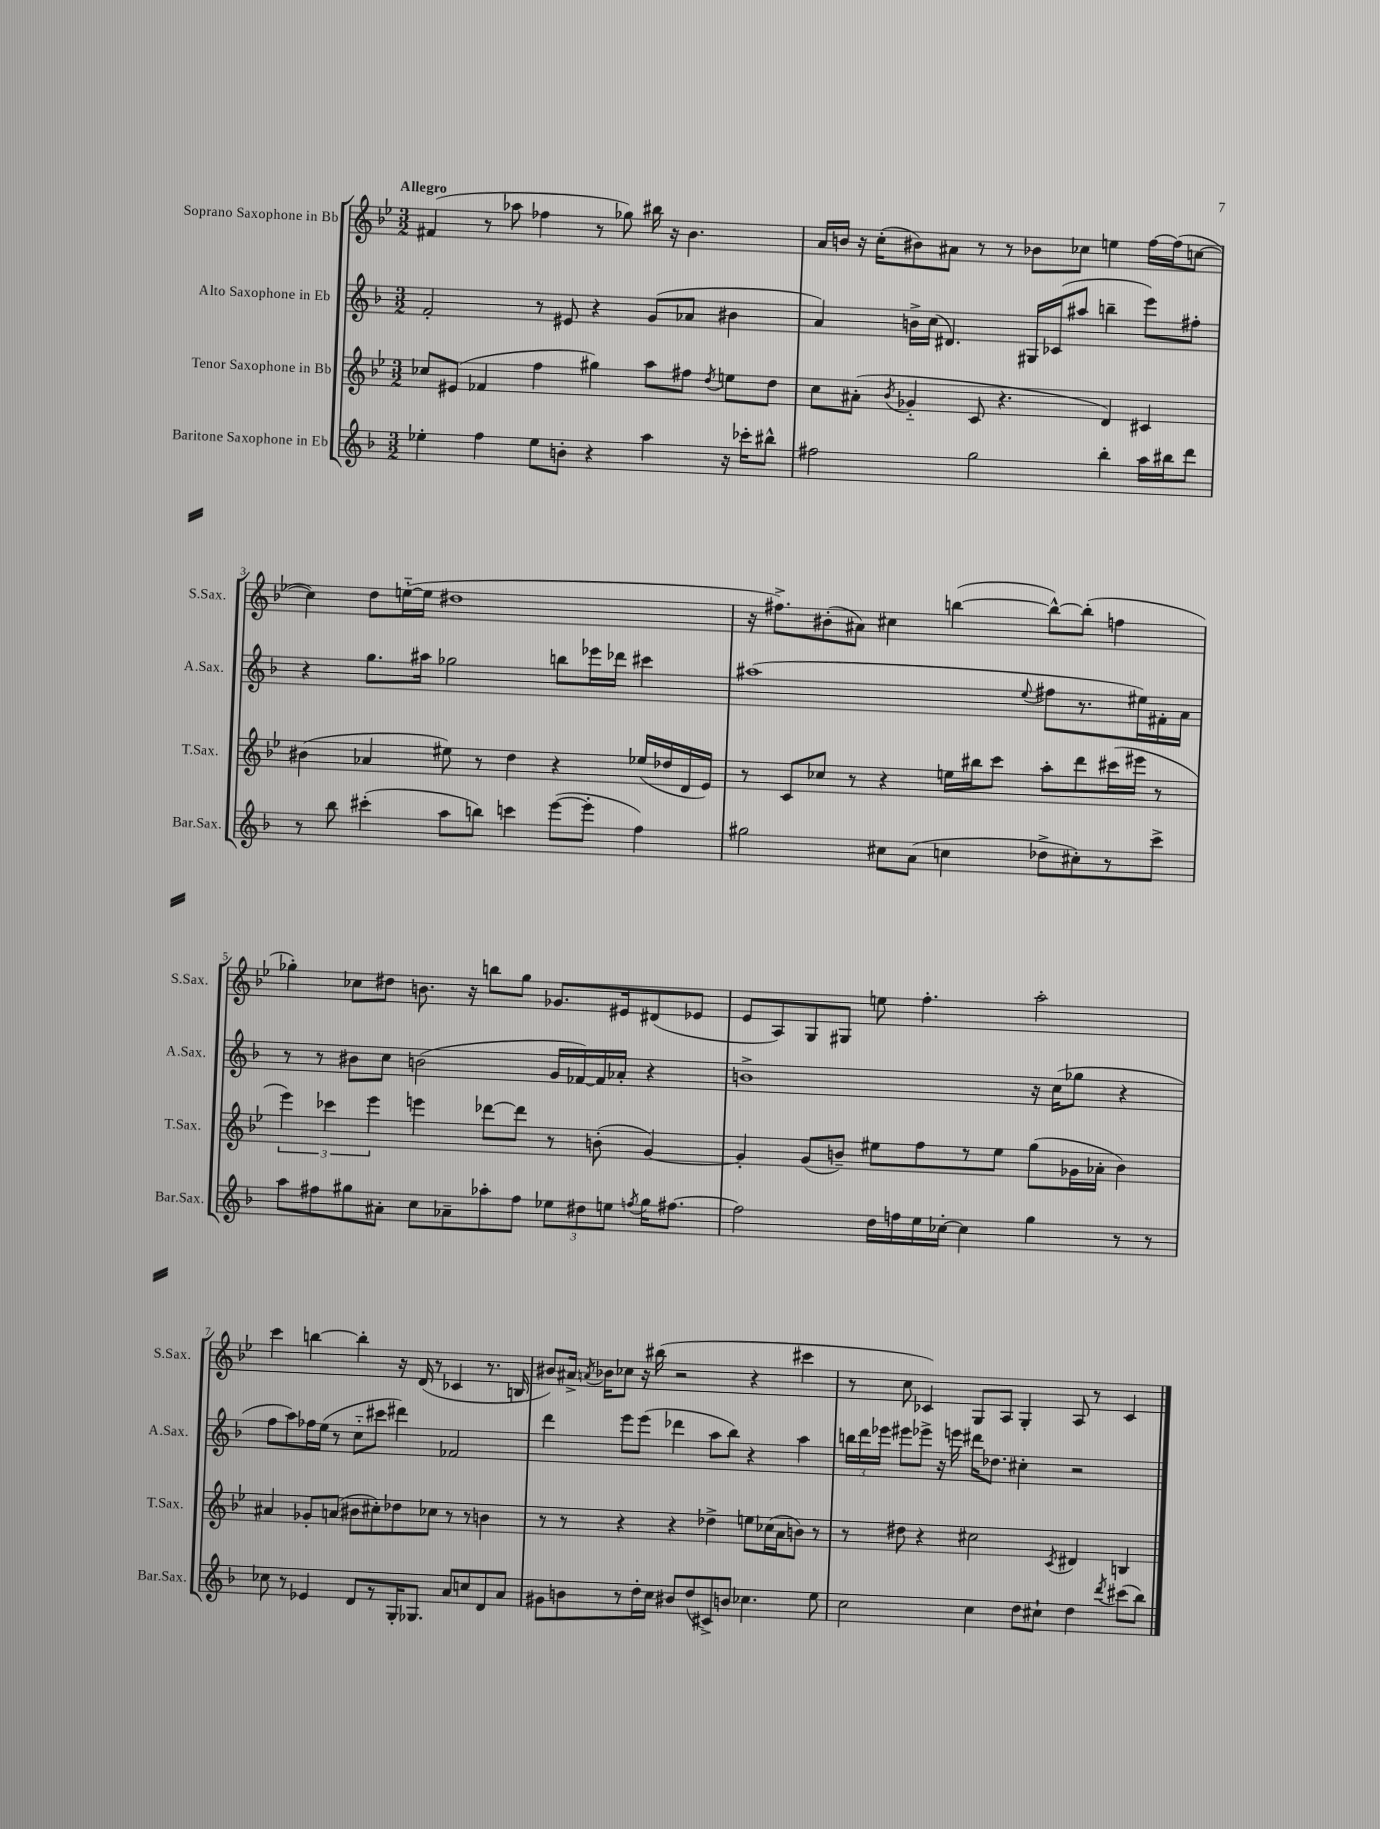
<<
\new StaffGroup <<
\new Staff = "s0" \with { instrumentName = "Soprano Saxophone in Bb" shortInstrumentName = "S.Sax." } {
    \clef treble \key bes \major \numericTimeSignature \time 3/2 \tempo "Allegro"
    \autoBeamOff fis'4( r8 aes''8 fes''4 r8 ges''8) bis''16 r16 bes'4. |
    a'16[ b'16] r16 c''16[-.( bis'8) ais'8] r8 r8 bes'8[ ces''8] e''4 f''16[~ f''16( c''8]~ |
    c''4) d''8[ e''16~-_( e''16] dis''1 |
    r16 fis''8.[->) bis'8-.( ais'8]) cis''4 b''4~( b''8[~-^) b''8]-.( f''4 |
    ges''4-.) ces''8[ dis''8] b'8. r16 b''8[ ges''8] ges'8.[ eis'16 dis'8( ees'8] |
    ees'8[ a8) g8 gis8] e''8 f''4.-. a''2-. |
    c'''4 b''4~ b''4-. r16 d'16( r8 ces'4 r8. b16 |
    bis'8[) ais'16]-> \acciaccatura { a'8 } bes'16[ ces''8] r16 bis''16( r2 r4 cis'''4 |
    r8 c''8 ces'4) g8[ a8] g4-. a8 r8 ces'4 \bar "|." |
}
\new Staff = "s1" \with { instrumentName = "Alto Saxophone in Eb" shortInstrumentName = "A.Sax." } {
    \clef treble \key f \major \numericTimeSignature \time 3/2
    \autoBeamOff f'2-. r8 eis'8 r4 g'8[( aes'8] bis'4 |
    a'4) b'16[-> c''16]( dis'4.) gis16[ ces'16( ais''8] b''4-- e'''8[) fis''8]-. |
    r4 g''8.[ ais''16] ges''2 b''8[ ees'''16 des'''16] cis'''4 |
    ais''1( \appoggiatura { e''8 } fis''8[ r8. eis''16) fis'16-. a'16] |
    r8 r8 bis'8[ c''8] b'2( g'16[ fes'16~) fes'16 aes'16]-. r4 |
    b'1-> r16 c''16[( ges''8] r4 |
    f''8[ a''8) fes''16 e''16]( r8 c''8[-_ cis'''8] dis'''4) fes'2 |
    d'''4 e'''8[ e'''8]( des'''4 a''8[ bes''8]) r4 a''4 |
    \tuplet 3/2 { b''16[ d'''16 ees'''16] } eis'''8[ ees'''8]-> r16 e'''16 dis'''16[ des''8.] cis''4-. r2 \bar "|." |
}
\new Staff = "s2" \with { instrumentName = "Tenor Saxophone in Bb" shortInstrumentName = "T.Sax." } {
    \clef treble \key bes \major \numericTimeSignature \time 3/2
    \autoBeamOff ces''8[ eis'8]( fes'4 f''4 gis''4) a''8[ fis''8] \acciaccatura { d''8 } e''8[ d''8] |
    c''8[ ais'8]-.( \acciaccatura { bes'8 } ges'4-_ c'8 r4. d'4) cis'4 |
    bis'4( aes'4 eis''8) r8 d''4 r4 ees''16[( des''16 d'16 ees'16]) |
    r8 c'8[ ces''8] r8 r4 e''16[ bis''16 c'''8] a''8[-. d'''8 cis'''16( eis'''16] r8 |
    \tuplet 3/2 { ees'''4) ces'''4 ees'''4 } e'''4 des'''8[~ des'''8] r8 b'8-.( g'4~) |
    g'4-. g'8[( b'8]--) eis''8[ f''8 r8 eis''8] g''8[( ges'16 aes'16]-. b'4) |
    ais'4 ges'8[-. a'8]( bis'8[ cis''8-.) des''8 ces''8] r8 r8 b'4 |
    r8 r8 r4 r4 des''4-> e''8[ ces''16( a'16 b'8]) r8 |
    r8 dis''8 r4 cis''2 \acciaccatura { c'8 } dis'4 b4 \bar "|." |
}
\new Staff = "s3" \with { instrumentName = "Baritone Saxophone in Eb" shortInstrumentName = "Bar.Sax." } {
    \clef treble \key f \major \numericTimeSignature \time 3/2
    \autoBeamOff ees''4-. f''4 ees''8[ b'8]-. r4 a''4 r16 ces'''16[-. bis''8]-^ |
    fis''2 g''2 bes''4-. a''16[ bis''16 d'''8] |
    r8 bes''8 cis'''4-.( a''8[ b''8]) c'''4 e'''8[~( e'''8]-. f''4) |
    gis''2 cis''8[ a'8]( c''4 des''8[-> cis''8-.) r8 c'''8]-> |
    a''8[ fis''8 gis''8 ais'8]-. c''8[ aes'8-- aes''8-. fis''8] \tuplet 3/2 { ees''8[ dis''8 e''8] } \acciaccatura { f''8 } gis''16[ fis''8.]~ |
    fis''2 d''16[ f''16 e''16 ces''16]~-. ces''4 g''4 r8 r8 |
    ces''8 r8 ees'4 d'8[ r8 g16-. ges8.] a'8[ c''8 d'8 a'8] |
    gis'8[ b'8 r8 d''16-. c''16] bis'8[ d''8( cis'8->) b'8] ces''4. e''8 |
    c''2 c''4 d''8[ cis''8]-! d''4 \acciaccatura { d'''8 } cis'''8[( bes''8]) \bar "|." |
}
>>
>>
